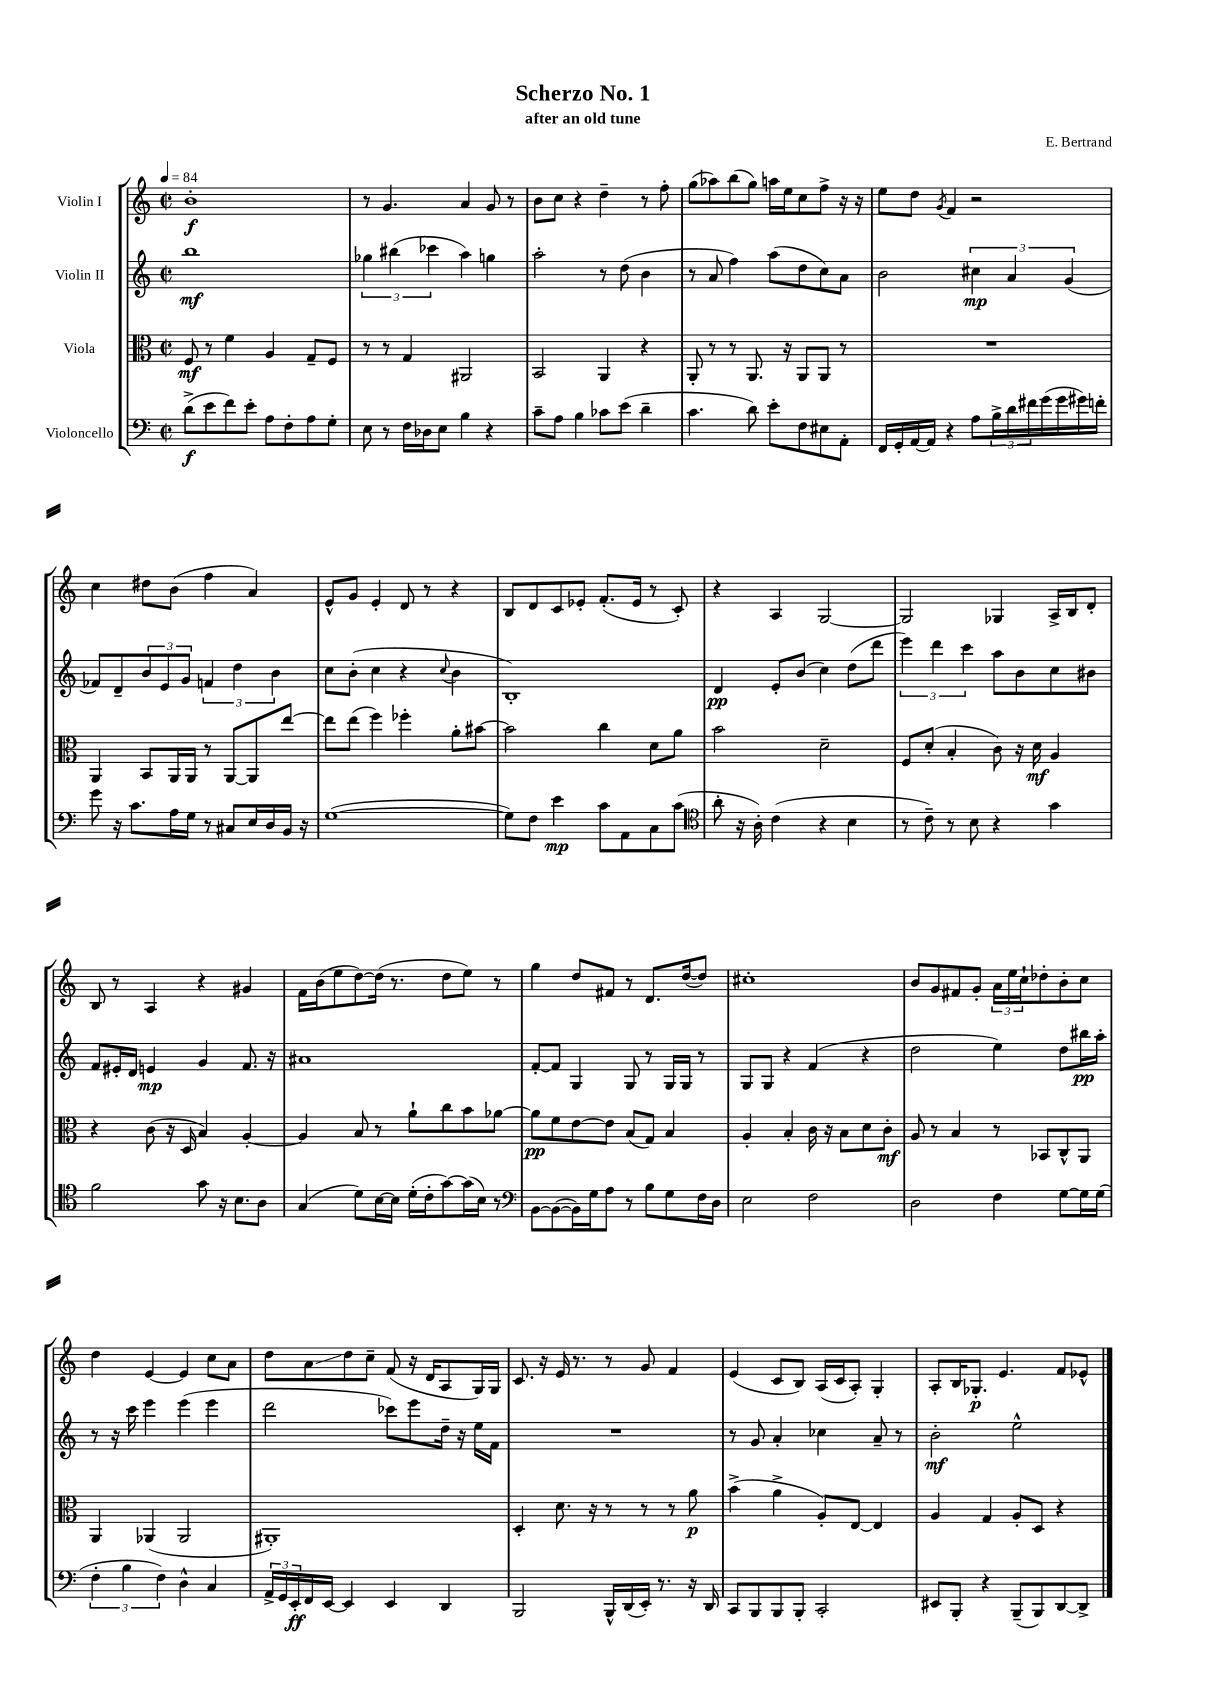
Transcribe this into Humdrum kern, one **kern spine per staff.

**kern	**kern	**kern	**kern
*staff4	*staff3	*staff2	*staff1
*clefF4	*clefC3	*clefG2	*clefG2
*k[]	*k[]	*k[]	*k[]
*M2/2	*M2/2	*M2/2	*M2/2
*met(c|)	*met(c|)	*met(c|)	*met(c|)
*MM84	*MM84	*MM84	*MM84
(8d^	8F	1bb	1b'
8e	8r	.	.
8f)	4f	.	.
8e'	.	.	.
8A	4A	.	.
8F'	.	.	.
8A	8G~	.	.
8G'	8F	.	.
=	=	=	=
8E	8r	6gg-	8r
8r	8r	.	4.g
.	.	(6bb#	.
16F	4G	.	.
16D-	.	.	.
.	.	6ccc-	.
8E	.	.	.
4B	2AA#	4aa)	4a
4r	.	4gg	8g
.	.	.	8r
=	=	=	=
8c~	2BB	2aa'	8b
8A	.	.	8cc
4B	.	.	4r
8c-	4AA	8r	4dd~
(8e	.	(8dd	.
4d~	4r	4b	8r
.	.	.	8ff'
=	=	=	=
4.c	8AA'	8r	(8gg
.	8r	8a	8aa-)
.	8r	4ff)	(8bb
8d)	8.AA	.	8gg)
8e'	.	(8aa	16aa
.	16r	.	16ee
8F	8AA	8dd	8cc
8E#	8AA	8cc)	8ff^
8AA'	8r	8a	16r
.	.	.	16r
=	=	=	=
16FF	1r	2b	8ee
16GG'	.	.	.
[16AA	.	.	8dd
16AA]	.	.	.
.	.	.	8qg
4r	.	.	4f
8A	.	6cc#	2r
24B^	.	.	.
24d	.	6a	.
24f#	.	.	.
(16g	.	.	.
16g	.	.	.
.	.	(6g	.
16g#)	.	.	.
16f'	.	.	.
=	=	=	=
8g	4AA	8f-)	4cc
16r	.	8d~	.
8.c	.	.	.
.	8BB	12b	8dd#
.	.	12e	.
16A	16AA	.	(8b
.	.	12g	.
16G	16AA	.	.
8r	8r	6f	4ff
8C#	[8AA	.	.
.	.	6dd	.
16E	8AA]	.	4a)
16D	.	.	.
.	.	6b	.
16BB	[8ee	.	.
16r	.	.	.
=	=	=	=
([1G	8ee]	8cc	8e^^
.	(8ee	(8b'	8g
.	4ff)	4cc	4e'
.	4ff-'	4r	8d
.	.	.	8r
.	.	8qqcc	.
.	8a'	4b	4r
.	[8b#	.	.
=	=	=	=
8G])	2b#]	1B')	8B
8F	.	.	8d
4e	.	.	8c
.	.	.	8e-'
8c	4cc	.	(8.f'
8AA	.	.	.
.	.	.	16e-
8C	8d	.	8r
(8c	8a	.	8c')
=	=	=	=
*clefC4	*	*	*
8a'	2b	4d	4r
16r	.	.	.
16A')	.	.	.
(4c	.	8e'	4A
.	.	(8b	.
4r	2d~	4cc)	[2G
4B	.	(8dd	.
.	.	8ddd	.
=	=	=	=
8r	8F	6eee)	2G]
8c~)	(8d'	.	.
.	.	6ddd	.
8r	4B'	.	.
.	.	6ccc	.
8B	.	.	.
4r	8c)	8aa	4G-
.	16r	8b	.
.	16d	.	.
4g	4A	8cc	16A^
.	.	.	16B
.	.	8b#	8d'
=	=	=	=
2f	4r	8f	8B
.	.	16e#'	8r
.	.	16d	.
.	(8c	4e	4A
.	16r	.	.
.	16D	.	.
8g	4B)	4g	4r
16r	.	.	.
8.B	.	.	.
.	[4A'	8.f	4g#
8A	.	.	.
.	.	16r	.
=	=	=	=
(4G	4A]	1a#	16f
.	.	.	(16b
.	.	.	8ee
8d)	8B	.	[8dd)
[16B	8r	.	(16dd]
16B]	.	.	8.r
(16d'	8a`	.	.
16c'	.	.	.
[8g)	8cc	.	8dd
(16g]	8b	.	8ee)
16B)	.	.	.
8r	[8a-	.	8r
=	=	=	=
*clefF4	*	*	*
[8BB	8a-]	[8f'	4gg
(8BB_	8f	8f]	.
16BB])	[8e	4G	8dd
16G	.	.	.
8A	8e]	.	8f#
8r	(8B	8G	8r
8B	8G)	8r	8.d
8G	4B	16G	.
.	.	16G	([16dd
16F	.	8r	8dd])
16D	.	.	.
=	=	=	=
2E	4A'	8G	1cc#'
.	.	8G	.
.	4B'	4r	.
2F	16c	(4f	.
.	16r	.	.
.	8B	.	.
.	8d	4r	.
.	8c'	.	.
=	=	=	=
2D	8A	2dd	8b
.	8r	.	8g
.	4B	.	8f#
.	.	.	8g'
4F	8r	4ee)	24a
.	.	.	24ee
.	.	.	24cc`
.	8BB-	.	8dd-'
[8G	8C^^	8dd	8b'
16G]	8AA	16bb#	8cc
(16G	.	16aa'	.
=	=	=	=
6F'	4AA	8r	4dd
.	.	16r	.
6B	.	.	.
.	.	16ccc	.
.	(4AA-	4eee	[4e
6F)	.	.	.
4D^^	2AA-	(4eee	4e]
4C	.	4eee	8cc
.	.	.	8a
=	=	=	=
24AA^	1AA#')	2ddd	8dd
24GG	.	.	.
24EE'	.	.	.
16FF	.	.	8a
[16EE	.	.	.
4EE]	.	.	8dd
.	.	.	8cc~
4EE	.	8ccc-)	(8f
.	.	8eee	16r
.	.	.	16d
4DD	.	16dd~	8A
.	.	16r	.
.	.	16ee	16G)
.	.	16f	16G
=	=	=	=
2BBB	4D'	1r	8.c
.	.	.	16r
.	8.d	.	16e
.	.	.	8.r
.	16r	.	.
16BBB^^	8r	.	8r
(16DD	.	.	.
16EE')	8r	.	8g
8.r	.	.	.
.	8r	.	4f
16r	8a	.	.
16DD	.	.	.
=	=	=	=
8CC	(4b^	8r	(4e
8BBB	.	8g	.
8BBB	4a^	4a'	8c
8BBB'	.	.	8B)
2CC'	8A')	4cc-	(16A
.	.	.	16c
.	[8E	.	8A')
.	4E]	8a~	4G'
.	.	8r	.
=	=	=	=
8EE#	4A	2b'	8A'
8BBB'	.	.	16B
.	.	.	8.G-'
4r	4G	.	.
.	.	.	4.e
(8BBB~	8A'	2ee^^	.
8BBB)	8D	.	.
[8DD	4r	.	8f
8DD^]	.	.	8e-^^
==	==	==	==
*-	*-	*-	*-
